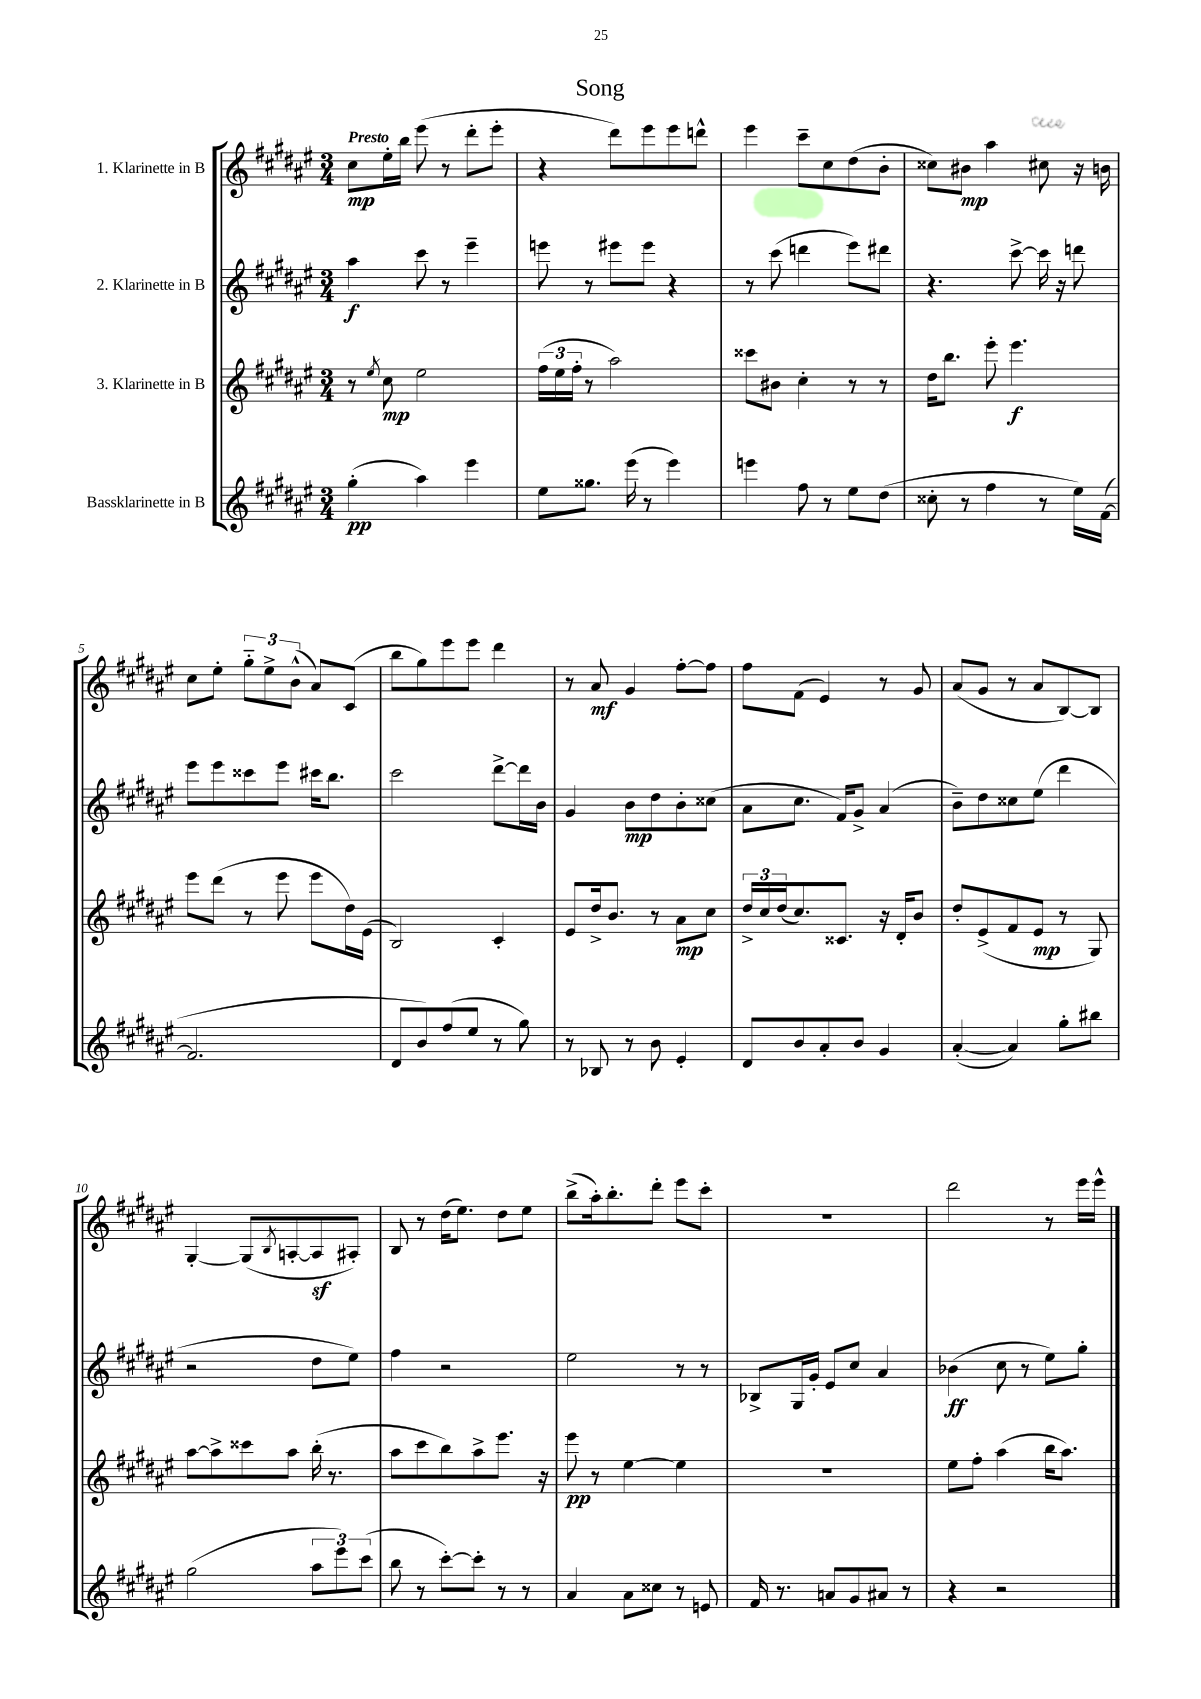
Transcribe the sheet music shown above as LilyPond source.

\header { title = "Song" }
<<
\new StaffGroup <<
\new Staff = "s0" \with { instrumentName = "1. Klarinette in B" } {
    \clef treble \key fis \major \numericTimeSignature \time 3/4 \tempo "Presto"
    cis''8\mp eis''16-. b''16 eis'''8( r8 dis'''8-. eis'''8-. |
    r4 dis'''8) eis'''8 eis'''8 d'''8-^ |
    eis'''4 cis'''8-- cis''8 dis''8( b'8-. |
    cisis''8) bis'8\mp ais''4 cis''8 r16 b'16 |
    cis''8 eis''8-. \tuplet 3/2 { gis''8-_ eis''8-> b'8-^( } ais'8) cis'8( |
    b''8 gis''8) eis'''8 eis'''8 dis'''4 |
    r8 ais'8\mf gis'4 fis''8~-. fis''8 |
    fis''8 fis'8( eis'4) r8 gis'8 |
    ais'8( gis'8 r8 ais'8 b8~) b8 |
    gis4~-. gis8( \acciaccatura { b8 } a8~-. a8\sf ais8-.) |
    b8 r8 dis''16( eis''8.) dis''8 eis''8 |
    b''8->( ais''16-.) b''8.-. dis'''8-. eis'''8 cis'''8-. |
    R2. |
    dis'''2 r8 eis'''16 eis'''16-^ \bar "|." |
}
\new Staff = "s1" \with { instrumentName = "2. Klarinette in B" } {
    \clef treble \key fis \major \numericTimeSignature \time 3/4
    ais''4\f cis'''8 r8 eis'''4-- |
    e'''8 r8 eis'''8 eis'''8 r4 |
    r8 cis'''8( d'''4 eis'''8) dis'''8 |
    r4. cis'''8~-> cis'''16 r16 d'''8 |
    eis'''8 eis'''8 cisis'''8 eis'''8 cis'''16 b''8. |
    cis'''2 dis'''8~-> dis'''16 b'16 |
    gis'4 b'8\mp dis''8 b'8-. cisis''8( |
    ais'8 cis''8. fis'16) gis'8-> ais'4( |
    b'8--) dis''8 cisis''8 eis''8( dis'''4 |
    r2 dis''8 eis''8) |
    fis''4 r2 |
    eis''2 r8 r8 |
    bes8-> gis16 gis'16-. eis'8 cis''8 ais'4 |
    bes'4\ff( cis''8 r8 eis''8) gis''8-. \bar "|." |
}
\new Staff = "s2" \with { instrumentName = "3. Klarinette in B" } {
    \clef treble \key fis \major \numericTimeSignature \time 3/4
    r8 \acciaccatura { eis''8 } cis''8\mp eis''2 |
    \tuplet 3/2 { fis''16( eis''16 fis''16-. } r8 ais''2) |
    cisis'''8 bis'8 cis''4-. r8 r8 |
    dis''16 b''8. eis'''8-. eis'''4.\f |
    eis'''8 dis'''8( r8 eis'''8 eis'''8 dis''16) eis'16( |
    b2) cis'4-. |
    eis'8 dis''16-> b'8. r8 ais'8\mp cis''8 |
    \tuplet 3/2 { dis''16-> cis''16 dis''16( } cis''8.) cisis'8. r16 dis'16-. b'8 |
    dis''8-. eis'8->( fis'8 eis'8\mp r8 gis8) |
    ais''8~ ais''8-> cisis'''8 ais''8 b''16-.( r8. |
    ais''8 cis'''8 b''8) ais''8-> eis'''8. r16 |
    eis'''8\pp r8 eis''4~ eis''4 |
    R2. |
    eis''8 fis''8-. ais''4( b''16 ais''8.) \bar "|." |
}
\new Staff = "s3" \with { instrumentName = "Bassklarinette in B" } {
    \clef treble \key fis \major \numericTimeSignature \time 3/4
    gis''4-.\pp( ais''4) eis'''4 |
    eis''8 gisis''8. eis'''16( r8 eis'''4) |
    e'''4 fis''8 r8 eis''8 dis''8( |
    cisis''8-. r8 fis''4 r8 eis''16) fis'16~( |
    fis'2. |
    dis'8 b'8) fis''8( eis''8 r8 gis''8) |
    r8 bes8 r8 b'8 eis'4-. |
    dis'8 b'8 ais'8-. b'8 gis'4 |
    ais'4~-.( ais'4) gis''8-. bis''8 |
    gis''2( \tuplet 3/2 { ais''8 eis'''8) cis'''8( } |
    b''8 r8 cis'''8~-.) cis'''8-. r8 r8 |
    ais'4 ais'8 cisis''8 r8 e'8 |
    fis'16 r8. a'8 gis'8 ais'8 r8 |
    r4 r2 \bar "|." |
}
>>
>>
